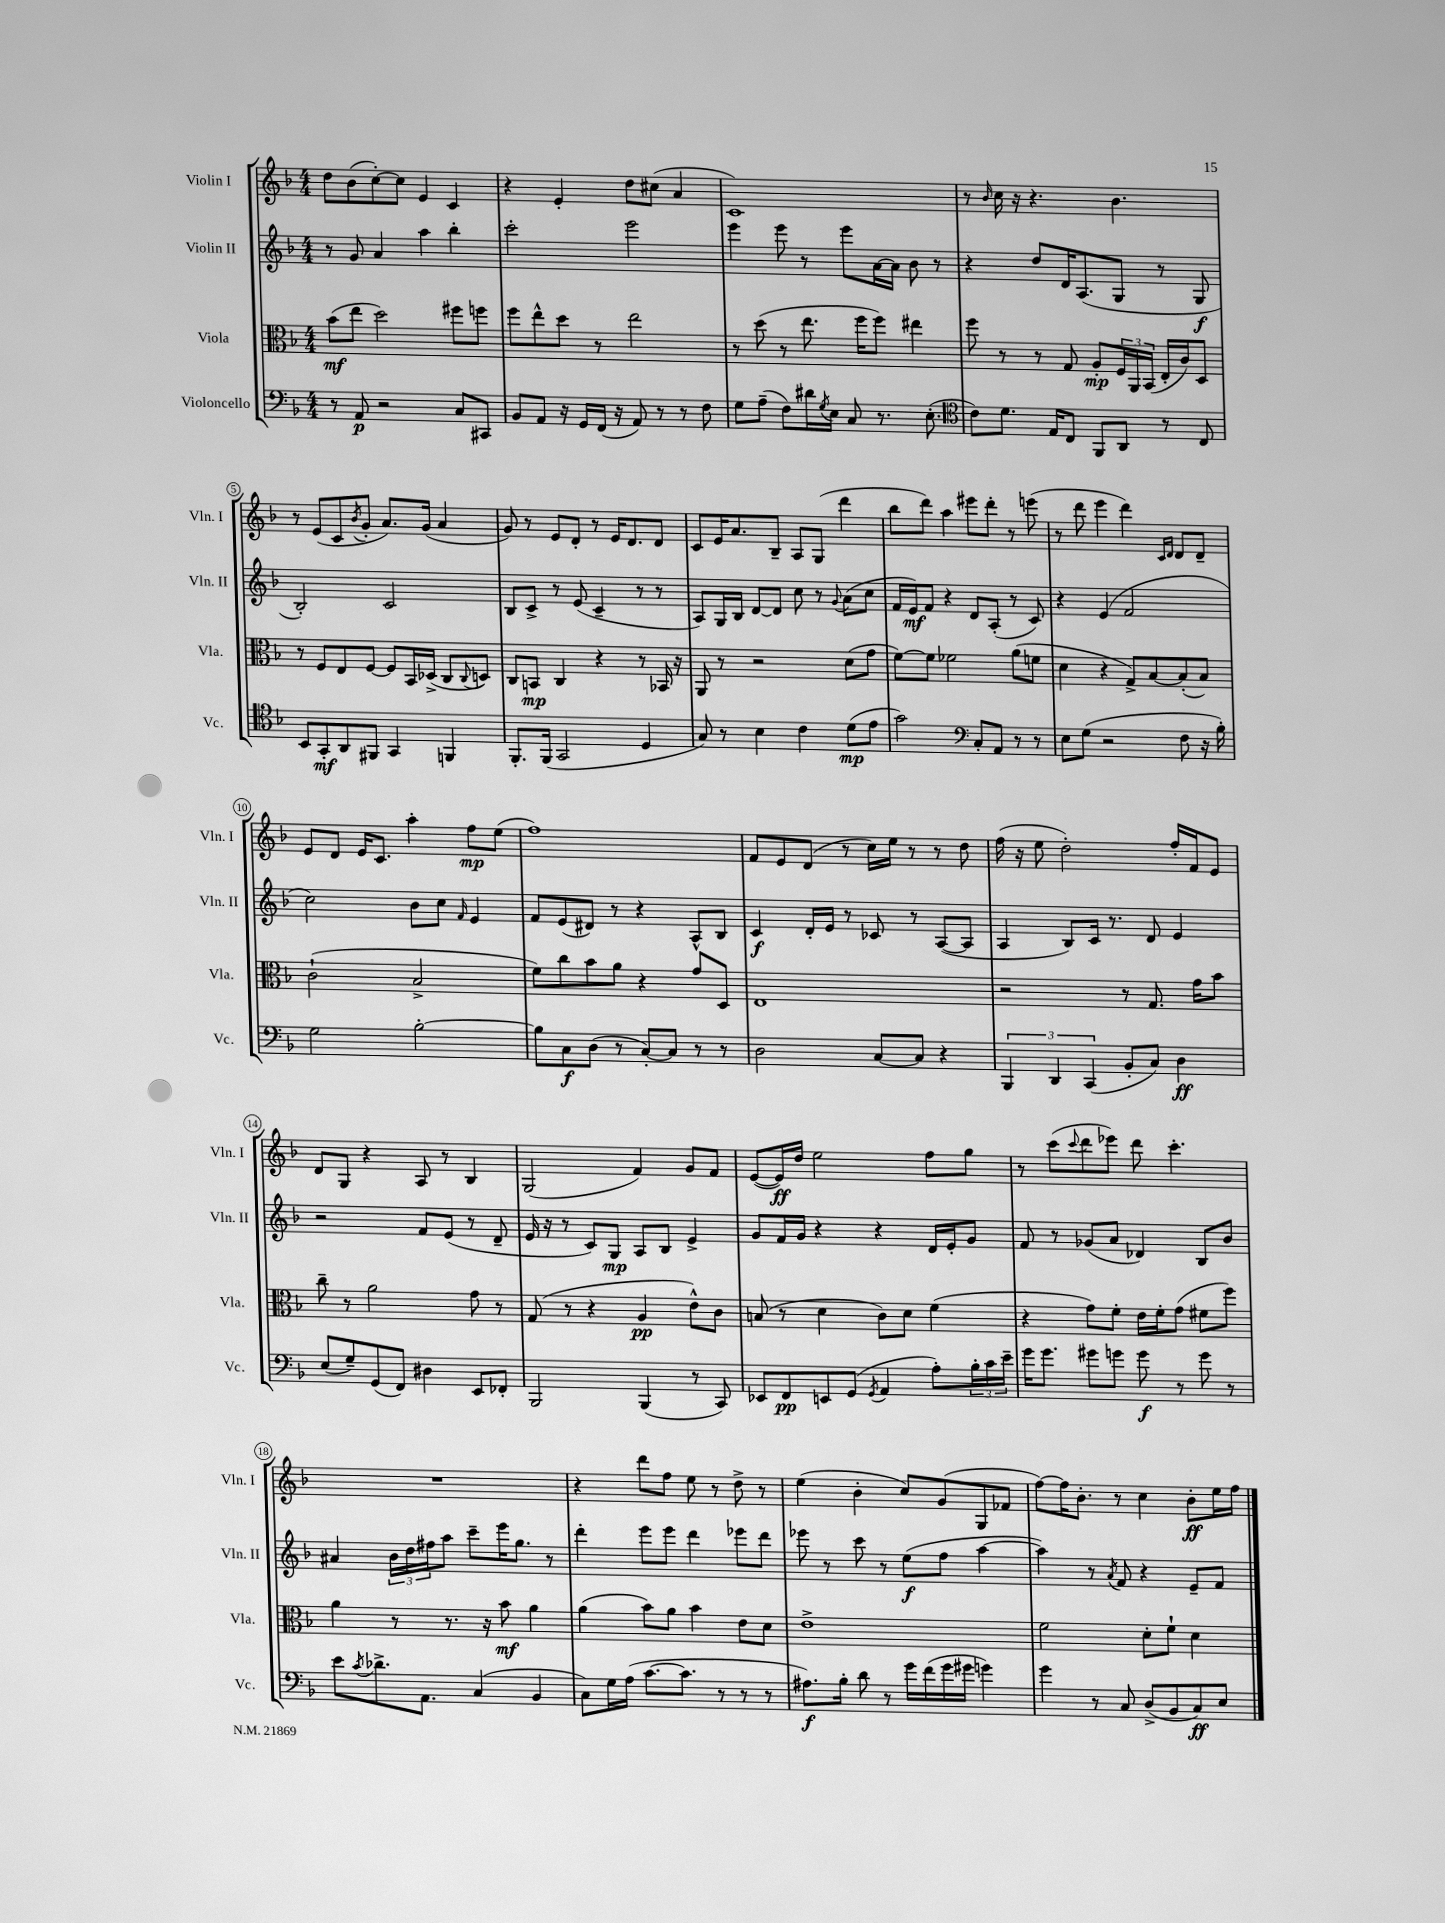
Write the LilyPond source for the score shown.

<<
\new StaffGroup <<
\new Staff = "s0" \with { instrumentName = "Violin I" shortInstrumentName = "Vln. I" } {
    \clef treble \key f \major \numericTimeSignature \time 4/4
    d''8 bes'8( c''8~-.) c''8 e'4 c'4 |
    r4 e'4-. d''8 cis''8( a'4 |
    c'1) |
    r8 \grace { bes'16 } c''16 r16 r4. bes'4. |
    r8 e'8( c'8 \acciaccatura { bes'8 } g'8-. a'8.) g'16( a'4 |
    g'8) r8 e'8 d'8-. r8 e'16 d'8. d'8 |
    c'8 e'16 a'8. bes8-- a8 g8( d'''4 |
    bes''8 d'''8) a''4 eis'''8 d'''8-. r8 e'''8( |
    r8 d'''8 e'''4 d'''4) \grace { c'16 d'16 } d'8 d'8-- |
    e'8 d'8 e'16 c'8. a''4-. f''8\mp e''8( |
    f''1) |
    f'8 e'8 d'8( r8 c''16) e''16 r8 r8 d''8 |
    f''16( r16 e''8 d''2-.) f''16-. f'16 e'8 |
    d'8 g8 r4 a8 r8 bes4 |
    g2( f'4) g'8 f'8 |
    e'8~( e'16\ff) d''16 e''2 f''8 g''8 |
    r8 c'''8( \appoggiatura { c'''8 } d'''8 ees'''8) d'''8 c'''4.-. |
    R1 |
    r4 d'''8 f''8 e''8 r8 d''8-> r8 |
    e''4( bes'4-. c''8) g'8( g8 fes'8 |
    f''8~) f''16 bes'8.-. r8 c''4 bes'8-.\ff e''16 f''16 \bar "|." |
}
\new Staff = "s1" \with { instrumentName = "Violin II" shortInstrumentName = "Vln. II" } {
    \clef treble \key f \major \numericTimeSignature \time 4/4
    r8 g'8 a'4 a''4 bes''4-. |
    c'''2-. e'''2 |
    e'''4 e'''8 r8 e'''8 a'16~ a'16 bes'8 r8 |
    r4 d''8 d'16 a8.( g8 r8 g8\f |
    bes2-.) c'2 |
    bes8 c'8-> r8 e'8( c'4-- r8 r8 |
    a8) g16 bes16 d'8~ d'8 c''8 r8 \appoggiatura { g'8 } a'8( c''8 |
    f'16 e'16\mf) f'8 r4 d'8 a8-.( r8 c'8) |
    r4 e'4( f'2 |
    c''2) bes'8 c''8 \grace { f'16 } e'4 |
    f'8 e'8( dis'8) r8 r4 a8-^ bes8 |
    c'4\f d'16-. e'16 r8 ces'8 r8 a8~( a8 |
    a4 bes8) c'16 r8. d'8 e'4 |
    r2 f'8 e'8( r8 d'8-- |
    e'16 r16 r8 c'8) g8\mp a8 bes8 e'4-> |
    g'8 f'16 g'16 r4 r4 d'16 e'16-. g'8 |
    f'8 r8 ges'8( a'8 des'4) bes8 bes'8 |
    ais'4 \tuplet 3/2 { bes'16 d''16 fis''16 } a''8 c'''8-- e'''16 g''8. r8 |
    d'''4-. e'''8 e'''8 d'''4 ees'''8 d'''8 |
    ees'''8 r8 c'''8 r8 e''8\f( f''8 a''4~ |
    a''4) r8 \acciaccatura { a'8 } f'8 r4 e'8-- f'8 \bar "|." |
}
\new Staff = "s2" \with { instrumentName = "Viola" shortInstrumentName = "Vla." } {
    \clef alto \key f \major \numericTimeSignature \time 4/4
    bes'8\mf( e''8 d''2) fis''8 f''8 |
    f''8 e''8-^ d''8 r8 e''2 |
    r8 d''8( r8 e''8. f''16 f''8) eis''4 |
    f''8 r8 r8 g8 a8-.\mp \tuplet 3/2 { f16 a,16 bes,16( } e16-. c'16) d8 |
    r8 f8 e8 f8~ f8 bes,16 des16->( c8 \appoggiatura { c8 } d8) |
    c8 b,8\mp c4 r4 r8 bes,16 r16 |
    a,8 r8 r2 d'8( g'8 |
    f'8~) f'8 fes'2 a'8( f'8 |
    d'4 r4 g8->) bes8~ bes8-.( bes8) |
    c'2-!( bes2-> |
    f'8) c''8 bes'8 a'8 r4 g'8 d8 |
    e1 |
    r2 r8 g8. g'16 bes'8 |
    c''8-- r8 a'2 g'8 r8 |
    g8( r8 r4 a4\pp e'8-^) c'8 |
    b8( r8 d'4 c'8) d'8 f'4( |
    r4 g'8) f'8-. e'16 f'16-. g'8( fis'8 f''8) |
    a'4 r8 r8. r16 bes'8\mf a'4 |
    a'4( bes'8) a'8 bes'4 e'8 d'8 |
    e'1-> |
    f'2 d'8-. f'8-! d'4 \bar "|." |
}
\new Staff = "s3" \with { instrumentName = "Violoncello" shortInstrumentName = "Vc." } {
    \clef bass \key f \major \numericTimeSignature \time 4/4
    r8 a,8\p r2 c8 cis,8 |
    bes,8 a,8 r16 g,16 f,16( r16 a,8) r8 r8 f8 |
    g8 a8--( f8) dis'16 \acciaccatura { g8 } e16 c8 r8. e8.-.( |
    \clef tenor c'8) d'8. e16 c8 f,8 a,8 r8 c8 |
    bes,8 g,8-.\mf a,8 fis,8 g,4 f,4 |
    f,8.-. f,16( g,2 d4 |
    g8) r8 bes4 c'4 d'8\mp( e'8 |
    g'2) \clef bass c8-. a,8 r8 r8 |
    e8 g8( r2 f8 r16 bes16-.) |
    g2 bes2~-. |
    bes8 c8\f d8( r8 c8~-.) c8 r8 r8 |
    d2 c8~ c8 r4 |
    \tuplet 3/2 { bes,,4 d,4 c,4( } bes,8-. c8) d4\ff |
    e8( g8--) g,8( f,8) dis4 e,8 fes,8-. |
    bes,,2 bes,,4( r8 c,8) |
    ees,8 f,8\pp e,8 g,8( \acciaccatura { g,8 } a,4 a8-.) \tuplet 3/2 { bes16-. c'16 e'16-- } |
    g'16 g'8. gis'8 g'8 g'8\f r8 g'8 r8 |
    e'8 \acciaccatura { c'8 } des'8.-> a,8. c4( bes,4 |
    c8) g16 a16( c'8.~ c'8. r8 r8 r8 |
    ais8.\f) bes16-. d'8 r8 g'16 f'16( g'16 gis'16 g'4) |
    g'4 r8 c8 d8->( bes,8 c8\ff) e8 \bar "|." |
}
>>
>>
\layout { \context { \Score \override BarNumber.stencil = #(make-stencil-circler 0.1 0.3 ly:text-interface::print) } }
